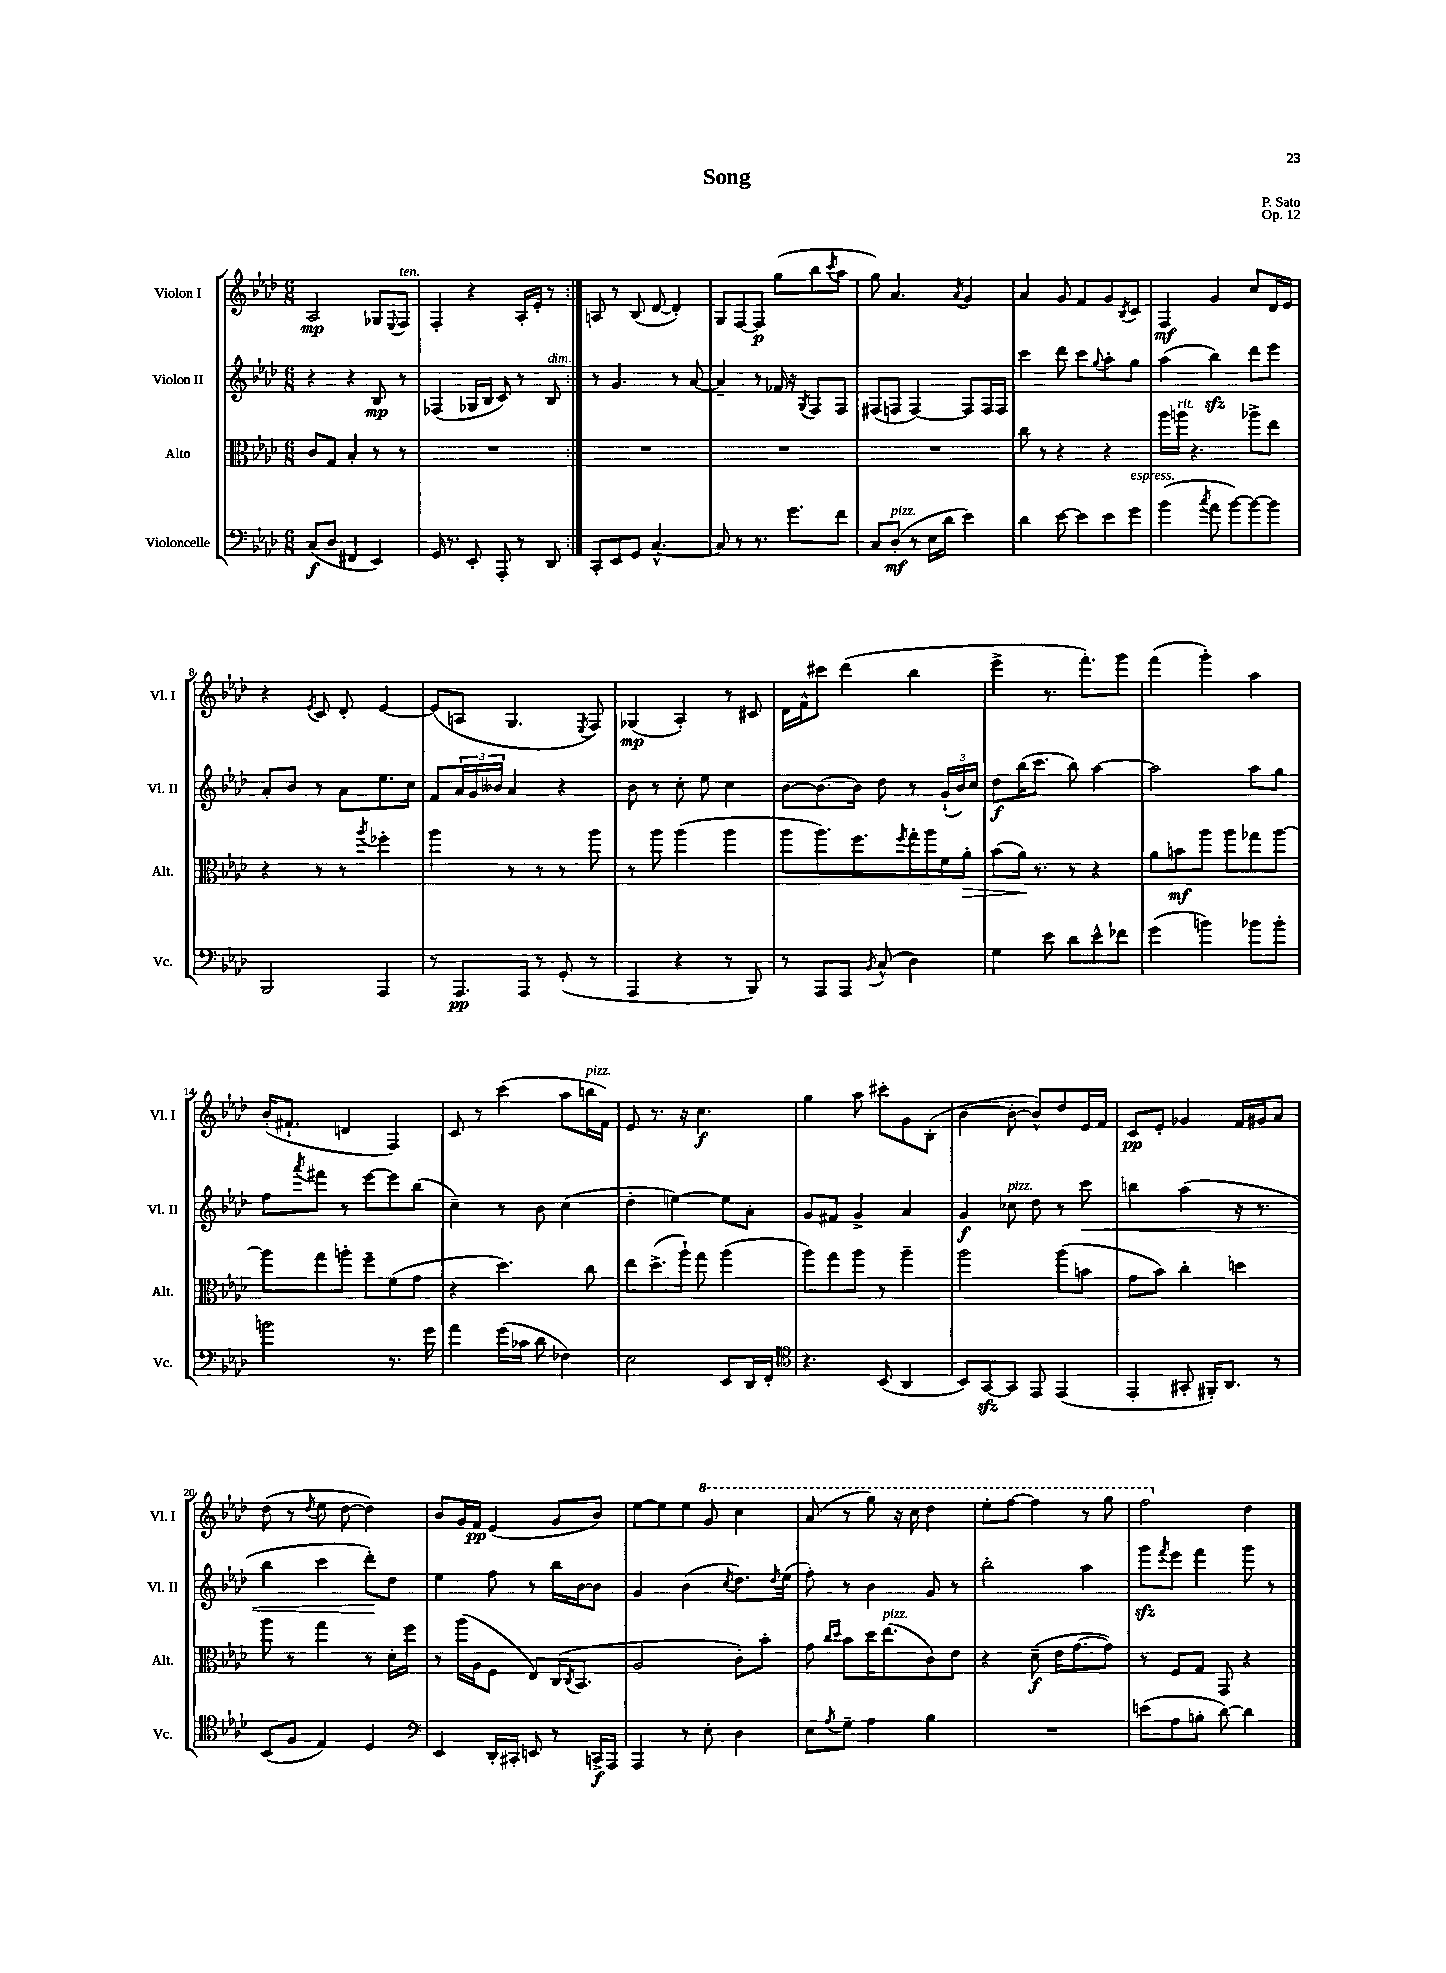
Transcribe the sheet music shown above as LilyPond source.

\header { title = "Song" composer = "P. Sato" opus = "Op. 12" }
<<
\new StaffGroup <<
\new Staff = "s0" \with { instrumentName = "Violon I" shortInstrumentName = "Vl. I" } {
    \clef treble \key aes \major \numericTimeSignature \time 6/8
    \repeat volta 2 { aes2\mp ges8 \appoggiatura { ees8 } f8^\markup { \italic "ten." } |
    f4-. r4 aes16-. ees'16-. r8 | }
    a8 r8 bes8( des'8~ des'4-.) |
    g8 f8~ f8\p g''8( bes''8 \acciaccatura { c'''8 } aes''8 |
    g''8) aes'4. \acciaccatura { aes'8 } g'4 |
    aes'4 g'8 f'8 g'8 \acciaccatura { bes8 } c'8 |
    f4\mf g'4 c''8 des'16 ees'16 |
    r4 \acciaccatura { ees'8 } c'8 des'8-. ees'4~ |
    ees'8( a8 g4. \acciaccatura { ees8 } f8) |
    ges4\mp( aes4-.) r8 cis'8 |
    des'16 f'16-^ cis'''8 des'''4( bes''4 |
    ees'''4-> r8. f'''8.-.) g'''8 |
    f'''4( g'''4-.) aes''4 |
    bes'16-.( fis'8.-! d'4 f4) |
    c'8 r8 c'''4( aes''8 b''16^\markup { \italic "pizz." } f'16) |
    ees'8 r8. r16 c''4.\f |
    g''4 aes''8 cis'''8-. g'8 bes8-.( |
    bes'4~ bes'8~-. bes'8-^) des''8 ees'16 f'16 |
    c'8\pp ees'8-. ges'4 f'16 gis'16 aes'8 |
    des''8( r8 \acciaccatura { des''8 } ees''8 des''8~ des''4) |
    bes'8 g'16 f'16\pp ees'4( g'8 bes'8) |
    ees''8~ ees''8 ees''8 \ottava #1 g''8 c'''4 |
    aes''8( r8 g'''8) r16 c'''16 des'''4 |
    ees'''8-. f'''8~ f'''4 r8 g'''8 |
    f'''2 \ottava #0 des''4 \bar "|." |
}
\new Staff = "s1" \with { instrumentName = "Violon II" shortInstrumentName = "Vl. II" } {
    \clef treble \key aes \major \numericTimeSignature \time 6/8
    \repeat volta 2 { r4 r4 bes8\mp r8 |
    fes4( ges16 bes16 c'8) r8 bes8^\markup { \italic "dim." } | }
    r8 g'4. r8 aes'8~ |
    aes'4-- r8 fes'16 r16 \acciaccatura { g8 } f8 f8 |
    fis8( f8 f4~) f8 f16 f16 |
    c'''4 des'''8 c'''8 \appoggiatura { g''8 } aes''8-. g''8 |
    aes''4( bes''4\sfz) des'''8 ees'''8 |
    aes'8-. bes'8 r8 aes'8 ees''8. c''16 |
    f'8 \tuplet 3/2 { aes'16 g'16 beses'16 } aes'4 r4 |
    bes'8 r8 c''8-. ees''8 c''4 |
    bes'8~ bes'8.~ bes'16 des''8 r8 \tuplet 3/2 { g'16-!( bes'16) c''16 } |
    des''8\f bes''16( c'''8. bes''8) aes''4~ |
    aes''2 aes''8 g''8 |
    f''8 \acciaccatura { aes'''8 } fis'''8 r8 ees'''8~ ees'''8 bes''8( |
    c''4--) r8 bes'8 c''4( |
    des''4-. e''4~) e''8 aes'8-. |
    g'8 fis'8 g'4-> aes'4 |
    g'4\f ces''8^\markup { \italic "pizz." } des''8 r8 c'''8\< |
    b''4 aes''4( r16 r8. |
    bes''4 c'''4 des'''8-.\!) des''8 |
    ees''4 f''8 r8 bes''16 bes'16~ bes'8 |
    g'4 bes'4( \acciaccatura { c''8 } des''8.) \acciaccatura { des''8 } ees''16( |
    f''8-.) r8 bes'4 g'8 r8 |
    bes''2-. aes''4 |
    g'''8\sfz \acciaccatura { f'''8 } ees'''8 f'''4 g'''8 r8 \bar "|." |
}
\new Staff = "s2" \with { instrumentName = "Alto" shortInstrumentName = "Alt." } {
    \clef alto \key aes \major \numericTimeSignature \time 6/8
    \repeat volta 2 { c'8 g8 bes4-. r8 r8 |
    R2. | }
    R2. |
    R2. |
    R2. |
    c''8 r8 r4 r4 |
    aes''16 a''16^\markup { \italic "rit." } r4. aes''8-> ees''8 |
    r4 r8 r8 \acciaccatura { aes''8 } fes''4-. |
    aes''4 r8 r8 r8 aes''8 |
    r8 aes''8 aes''4( aes''4 |
    aes''8 aes''8.) f''8. \acciaccatura { f''8 } g''16-. aes''16 f'16 aes'16-.\> |
    bes'8( aes'16\!) r8. r8 r4 |
    aes'8 b'8\mf aes''8 aes''8 ges''8 aes''8~ |
    aes''8 g''8 a''8-. f''8-- f'8( g'8 |
    r4 des''4.) c''8 |
    ees''8 des''8.->( aes''16-!) g''8 aes''4( |
    aes''8) g''8 aes''8 r8 aes''4-- |
    aes''2 aes''8( b'8 |
    g'8 bes'8) c''4-. d''4 |
    aes''8 r8 g''4 r8 des'16-. f''16 |
    r8 aes''16( aes16 f8 ees8) c16( \acciaccatura { c8 } bes,8. |
    aes2 c'8-.) bes'8-. |
    g'8 \grace { c''16 des''16 } bes'8 des''16 ees''8.^\markup { \italic "pizz." }( c'8) ees'8 |
    r4 des'8--\f( ees'16 g'8.~ g'8) |
    r8 f8 g8 g,8 r4 \bar "|." |
}
\new Staff = "s3" \with { instrumentName = "Violoncelle" shortInstrumentName = "Vc." } {
    \clef bass \key aes \major \numericTimeSignature \time 6/8
    \repeat volta 2 { c8\f( des8 fis,4 ees,4) |
    g,16 r8. ees,8-. aes,,8-. r8 des,8 | }
    c,8-. ees,8 g,8 c4.~-^ |
    c8 r8 r8. g'8. f'8 |
    c8 des8-.\mf^\markup { \italic "pizz." }( r8 ees16 des'16 ees'4) |
    des'4 ees'8~ ees'8 ees'8 g'8^\markup { \italic "espress." } |
    bes'4( \acciaccatura { c''8 } aes'8 bes'8~) bes'8~ bes'8 |
    bes,,2 aes,,4 |
    r8 aes,,8.\pp aes,,16 r8 g,8-.( r8 |
    aes,,4 r4 r8 bes,,8) |
    r8 aes,,8 aes,,8 \acciaccatura { bes,8 } c8-^( des4) |
    g4 ees'8 des'8 ees'8-^ fes'8 |
    g'4( b'4) bes'8 bes'8-. |
    b'2 r8. g'16 |
    aes'4 g'16( ces'16 des'8 fes4) |
    ees2 ees,8 des,16 f,16-. |
    \clef tenor r4. bes,8( aes,4 |
    bes,8) g,8~\sfz g,8 ees,8 ees,4( |
    ees,4-. gis,8-. fis,16-.) aes,8. r8 |
    bes,8( f8 ees4) des4 |
    \clef bass ees,4 des,16-. cis,16-. e,8 r8 c,16->\f aes,,16 |
    aes,,4 r8 ees8-. des4 |
    ees8 \acciaccatura { aes8 } g8-- aes4 bes4 |
    R2. |
    e'8( aes8 b8-. des'8~) des'4 \bar "|." |
}
>>
>>
